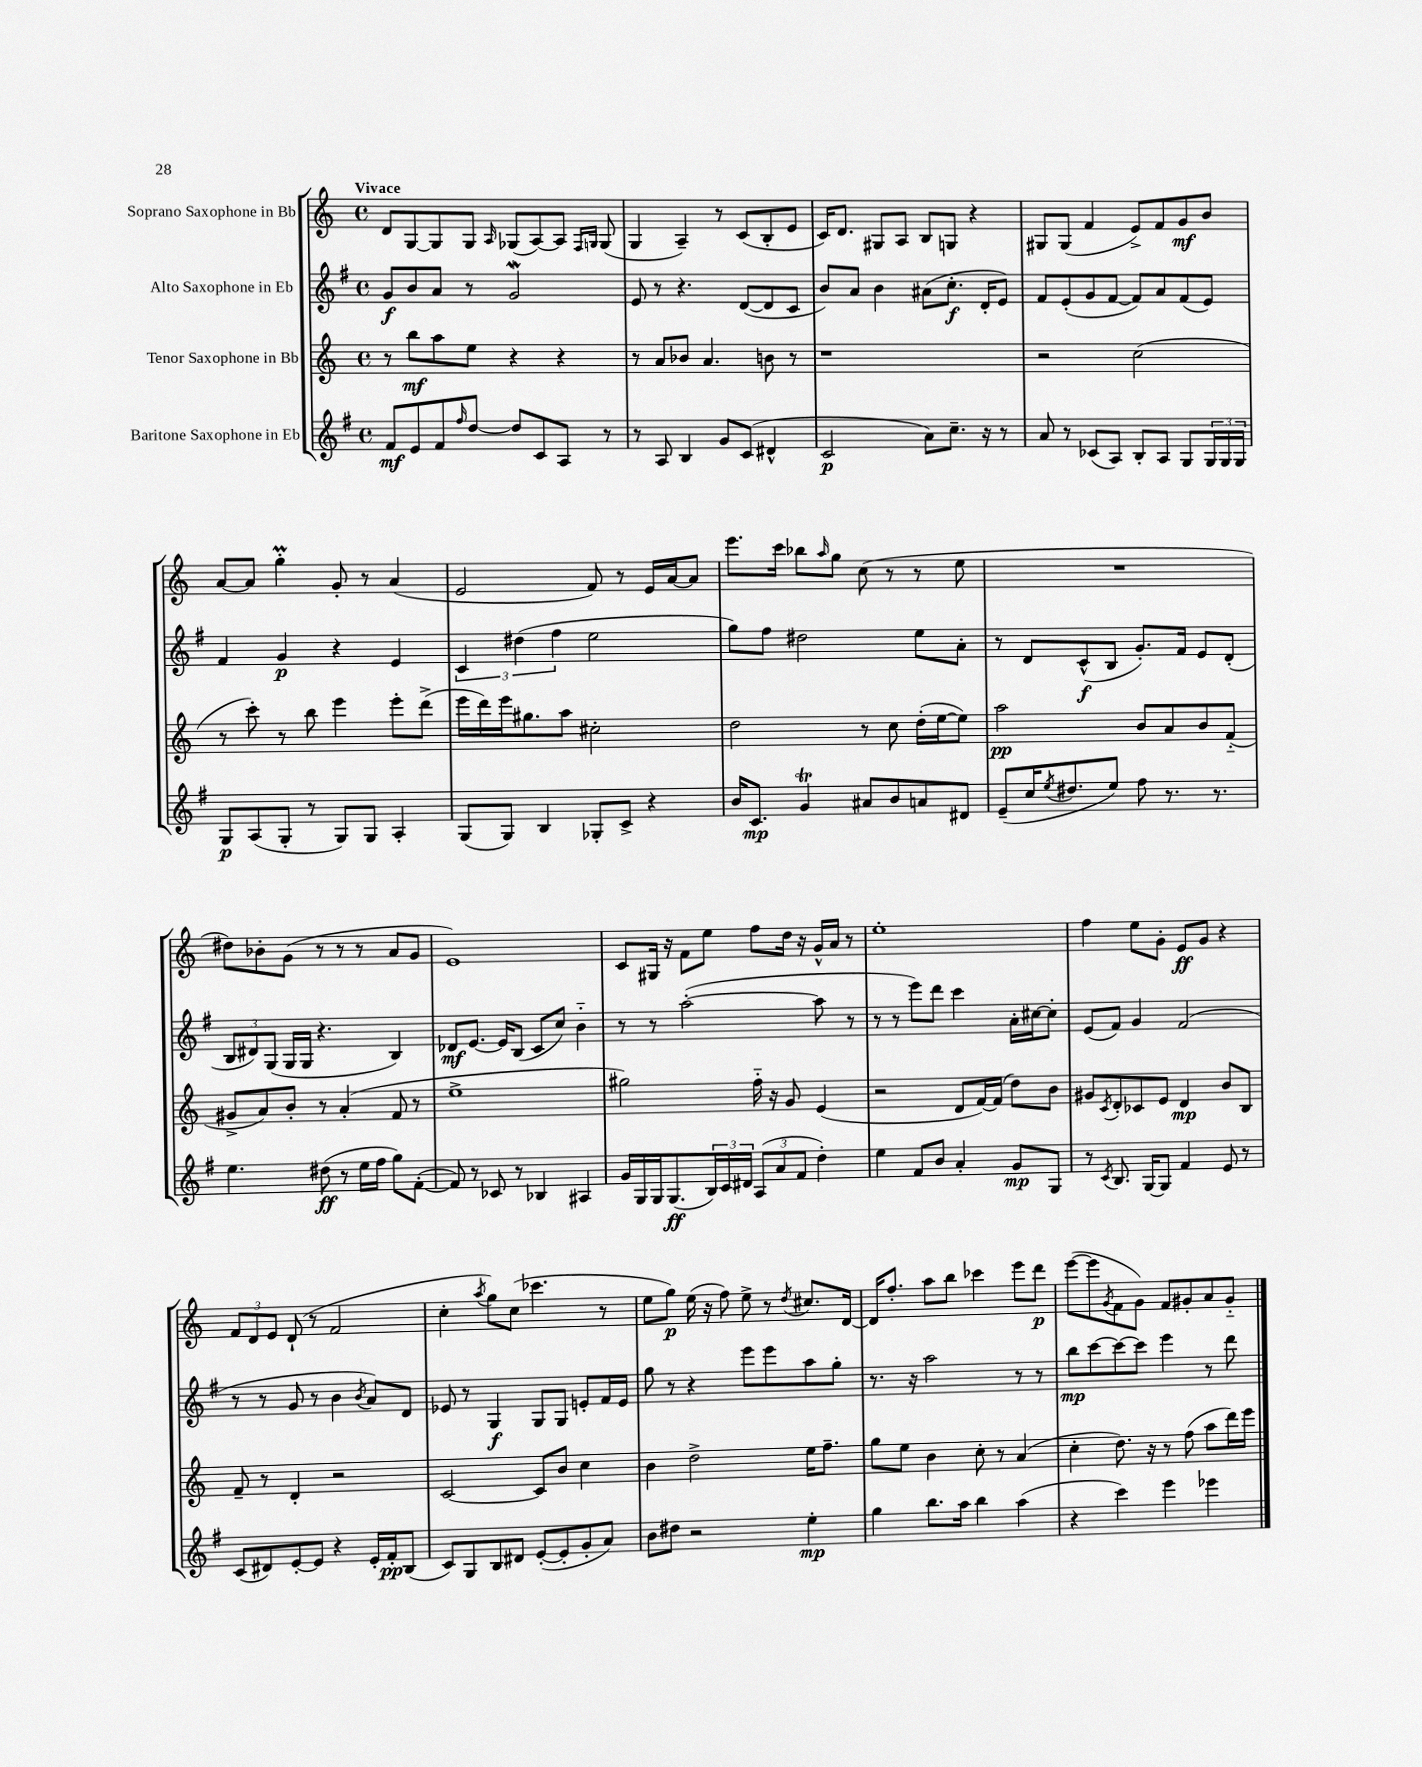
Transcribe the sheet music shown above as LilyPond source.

<<
\new StaffGroup <<
\new Staff = "s0" \with { instrumentName = "Soprano Saxophone in Bb" } {
    \clef treble \key c \major \defaultTimeSignature \time 4/4 \tempo "Vivace"
    d'8 g8~ g8 g8 \grace { a16 } ges8( a8~) a8 \grace { f16 g16 } g8( |
    g4 a4--) r8 c'8( b8-. e'8 |
    c'16) d'8. gis8 a8 b8 g8 r4 |
    gis8 gis8( f'4 e'8->) f'8 g'8\mf b'8 |
    a'8~ a'8 g''4-.\prall g'8-. r8 a'4( |
    e'2 f'8) r8 e'16 a'16~ a'8 |
    e'''8. c'''16 bes''8 \grace { a''16 } g''8 c''8( r8 r8 e''8 |
    R1 |
    dis''8) bes'8-. g'8( r8 r8 r8 a'8 g'8 |
    e'1) |
    c'8 gis16 r16 f'8 e''8 f''8 d''16 r16 g'16-^ a'16 r8 |
    e''1-. |
    f''4 e''8 g'8-. e'8\ff g'8 r4 |
    \tuplet 3/2 { f'8 d'8 e'8 } d'8-!( r8 f'2 |
    c''4-. \acciaccatura { a''8 } g''8) c''8( ces'''4. r8 |
    e''8 g''8\p) e''16( r16 f''8) e''8-> r8 \acciaccatura { d''8 } cis''8. d'16~ |
    d'16 f''8.-. a''8 b''8 ces'''4 e'''8 d'''8\p |
    e'''8~( e'''8 \acciaccatura { g'8 } f'8 g'8) f'8 gis'8-. a'8 gis'8-_ \bar "|." |
}
\new Staff = "s1" \with { instrumentName = "Alto Saxophone in Eb" } {
    \clef treble \key g \major \defaultTimeSignature \time 4/4
    g'8\f b'8 a'8 r8 g'2\mordent |
    e'8 r8 r4. d'8~( d'8 c'8 |
    b'8) a'8 b'4 ais'8( c''8.-.\f d'16-. e'8) |
    fis'8 e'8-.( g'8 fis'8~ fis'8) a'8 fis'8( e'8) |
    fis'4 g'4\p r4 e'4 |
    \tuplet 3/2 { c'4 dis''4( fis''4 } e''2 |
    g''8) fis''8 dis''2 e''8 a'8-. |
    r8 d'8 c'8-^\f( b8 g'8.-.) fis'16 e'8 d'8-.( |
    \tuplet 3/2 { b8 dis'8) g8( } g16 g16 r4. b4) |
    des'8\mf e'8.~ e'16 b8( c'8 c''8) b'4-_ |
    r8 r8 a''2~-.( a''8 r8 |
    r8 r8 e'''8) d'''8 c'''4 a'16-. cis''16~ cis''8-. |
    e'8( fis'8) g'4 fis'2( |
    r8 r8 g'8 r8 b'4 \acciaccatura { b'8 } a'8) d'8 |
    ees'8 r8 g4\f g8 g8 e'8-. fis'16 e'16 |
    g''8 r8 r4 e'''8 e'''8 a''8 g''8-. |
    r8. r16 a''2 r8 r8 |
    b''8\mp c'''8~ c'''8~ c'''8 e'''4 r8 d'''8 \bar "|." |
}
\new Staff = "s2" \with { instrumentName = "Tenor Saxophone in Bb" } {
    \clef treble \key c \major \defaultTimeSignature \time 4/4
    r8 b''8\mf a''8 e''8 r4 r4 |
    r8 a'8 bes'8 a'4. b'8 r8 |
    r1 |
    r2 c''2( |
    r8 c'''8-.) r8 b''8 e'''4 e'''8-. d'''8->( |
    e'''16 d'''16) e'''16 gis''8. a''8 cis''2-. |
    d''2 r8 c''8 d''16-.( e''16~ e''8) |
    a''2\pp b'8 a'8 b'8 f'8-_( |
    gis'8-> a'8) b'8-. r8 a'4-.( f'8 r8 |
    e''1-> |
    gis''2) f''16-_ r16 g'8 e'4( |
    r2 d'8 f'16~) f'16( d''8) b'8 |
    gis'8 \acciaccatura { c'8 } d'8-. ces'8 e'8 d'4\mp b'8 b8 |
    f'8-- r8 d'4-. r2 |
    c'2~ c'8 b'8 c''4 |
    b'4 d''2-> e''16 f''8.-- |
    g''8 e''8 b'4 c''8-. r8 a'4( |
    c''4-. d''8.) r16 r8 f''8( a''8 d'''16) e'''16 \bar "|." |
}
\new Staff = "s3" \with { instrumentName = "Baritone Saxophone in Eb" } {
    \clef treble \key g \major \defaultTimeSignature \time 4/4
    fis'8\mf e'8 fis'8 \grace { fis''16 } d''8~ d''8 c'8 a8 r8 |
    r8 a8 b4 g'8 c'8( dis'4-^ |
    c'2\p a'8) c''8.-- r16 r8 |
    a'8 r8 ces'8( a8) b8-. a8 g8 \tuplet 3/2 { g16 g16 g16 } |
    g8\p a8( g8-. r8 g8) g8 a4-. |
    g8( g8) b4 ges8-. c'8-> r4 |
    b'16 c'8.\mp g'4\trill ais'8 b'8 a'8 dis'8 |
    e'8--( c''16 \acciaccatura { e''8 } dis''8. e''8) fis''8 r8. r8. |
    e''4. dis''8\ff( r8 e''16 fis''16 g''8) fis'8~-.( |
    fis'8) r8 ces'8 r8 bes4 ais4 |
    g'16 g16 g16 g8.\ff( \tuplet 3/2 { b16) c'16 dis'16 } \tuplet 3/2 { a8( a'8 fis'8 } d''4-.) |
    e''4 fis'8 b'8 a'4-. g'8\mp g8 |
    r8 \acciaccatura { c'8 } b8. g16~ g8 fis'4 e'8 r8 |
    c'8( dis'8) e'8~-. e'8 r4 e'16-. fis'16-.\pp b8( |
    c'8) g8 b8 dis'8 e'8~-.( e'8-. g'8-. a'8) |
    b'8 dis''8 r2 e''4-.\mp |
    g''4 b''8. a''16 b''4 a''4( |
    r4 c'''4) e'''4 ees'''4 \bar "|." |
}
>>
>>
\layout { \context { \Score \remove "Bar_number_engraver" } }
